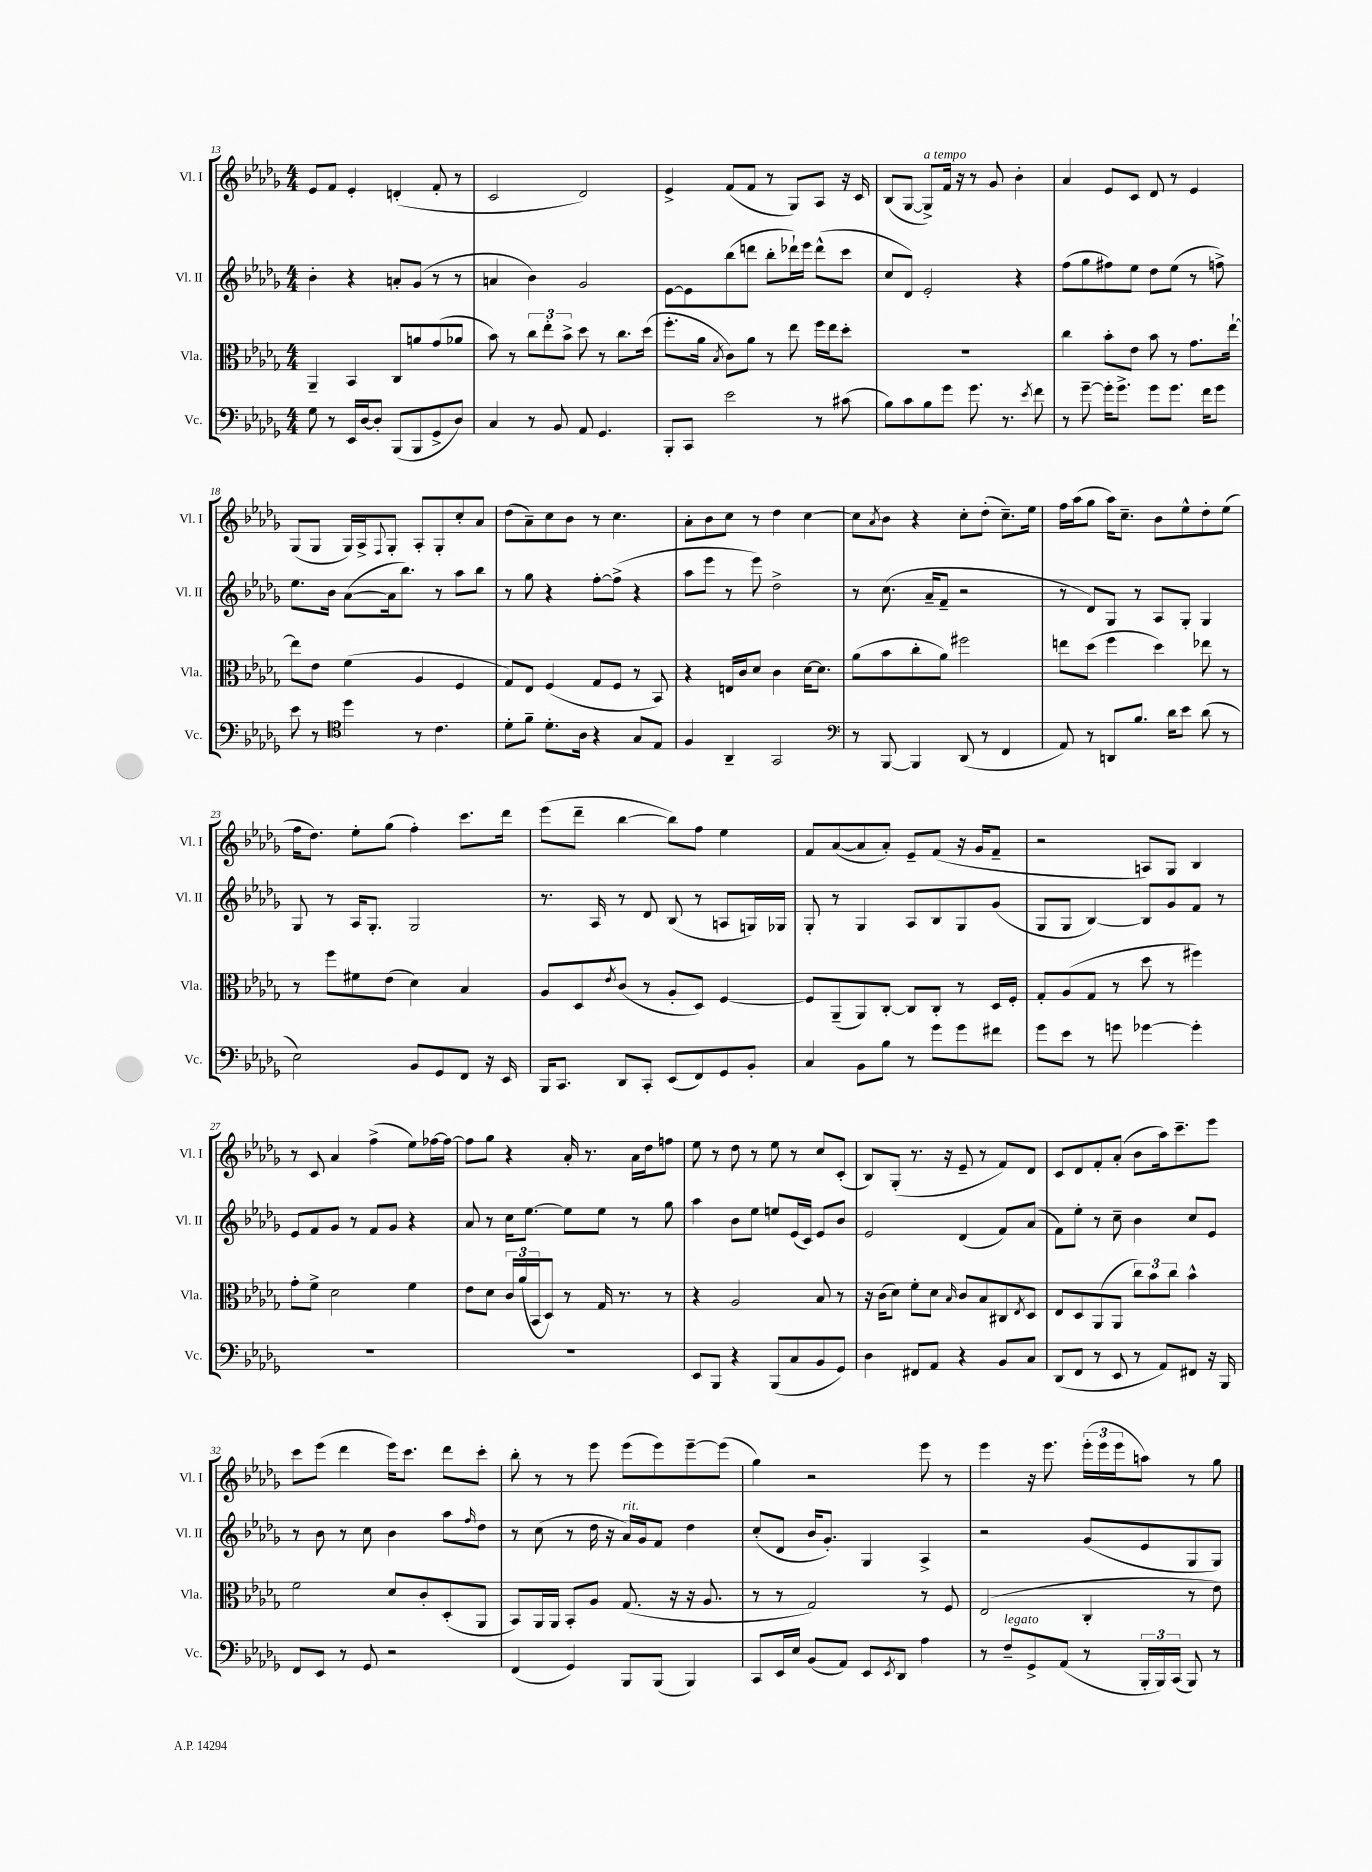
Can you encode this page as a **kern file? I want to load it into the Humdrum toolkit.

**kern	**kern	**kern	**kern
*staff4	*staff3	*staff2	*staff1
*clefF4	*clefC3	*clefG2	*clefG2
*k[b-e-a-d-g-]	*k[b-e-a-d-g-]	*k[b-e-a-d-g-]	*k[b-e-a-d-g-]
*M4/4	*M4/4	*M4/4	*M4/4
8G-	4AA-~	4b-'	8e-
8r	.	.	8f
16EE-	4BB-	4r	4e-'
[16D-	.	.	.
8D-']	.	.	.
(8BBB-	8C	8a'	(4d'
8BBB-	8a	(8g-	.
8GG-^	(8g-	8r	8f'
8D-)	8a-	8r	8r
=	=	=	=
4C	8b-)	4a	2c
.	8r	.	.
8r	12cc	4b-)	.
.	12ee-'	.	.
8BB-	.	.	.
.	12b-^	.	.
8AA-	8dd-	2g-	2d-)
4.GG-	8r	.	.
.	8.cc	.	.
.	(16dd-	.	.
=	=	=	=
8BBB-'	8.ff'	[8e-	4e-^
8CC	.	8e-]	.
.	16a-	.	.
.	8qB-	.	.
2e-	8c)	(8bb-	(8f
.	8a-	8ddd	8f
.	8r	8bb-'	8r
.	8ee-	16ddd-`)	8G-)
.	.	16eee-	.
8r	16ff	(8ddd-^^	8A-
.	16ee-	.	.
(8c#	8dd-'	8ccc	16r
.	.	.	16c
=	=	=	=
8B-)	1r	8cc	(8B-
8c	.	8d-)	[8G-
8B-	.	2e-'	8G-^])
8g-	.	.	16f
.	.	.	16r
8.g-	.	.	8r
.	.	.	8g-
8.r	.	.	.
.	.	4r	4b-'
8qe-	.	.	.
8f	.	.	.
=	=	=	=
8r	4cc	(8ff	4a-
[8g-~	.	8gg-	.
16g-']	8b-'	8ff#)	8e-
8.g-^	.	.	.
.	8e-	8ee-	8c
8g-	8b-	8dd-	8d-
8.g-	8r	(8ee-	8r
.	8.g-	8r	4e-
16f	.	.	.
8g-	.	8ff^)	.
.	[16ee-`	.	.
=	=	=	=
8e-	8ee-]	8.ee-	(8G-
8r	8e-	.	8G-
.	.	16b-	.
*clefC4	*	*	*
4dd-	(4f	([8a-	16G-)
.	.	.	16A-^
.	.	.	8qqF
.	.	16a-]	8G-'
.	.	8.bb-)	.
8r	4A-	.	8A-'
4.c	.	8r	8G-'
.	4F	8aa-	8cc'
.	.	8bb-	8a-
=	=	=	=
8d-'	8G-)	8r	(8dd-
8f~	8E-	8gg-	8a-~)
8.d-'	(4F	4r	8cc
.	.	.	8b-
16A-	.	.	.
4r	8G-	[8ff'	8r
.	8F	(8ff^]	4.cc
8G-	8r	4r	.
8E-	8BB-)	.	.
=	=	=	=
4F	4r	8aa-	8a-'
.	.	8eee-	8b-
4AA-~	16E	8r	8cc
.	16c	.	.
.	8d-	8eee-)	8r
2GG-	4c	2dd-^	4dd-
.	[16d-	.	[4cc
.	8.d-]	.	.
=	=	=	=
*clefF4	*	*	*
8r	(8a-	8r	8cc]
.	.	.	8qa-
[8BBB-	8b-	(8.cc	8b-
4BBB-]	8cc'	.	4r
.	.	16a-~	.
.	8a-)	8f~	.
(8DD-	2ff#	2r	8cc'
8r	.	.	(8dd-'
4FF	.	.	8.cc~)
.	.	.	16ee-
=	=	=	=
8AA-)	8ee	8r	16ff
.	.	.	(16aa-
8r	(8dd-	8d-)	8gg-
8DD	4ff	8G-	16aa-)
.	.	.	8.cc~
8.B-	.	8r	.
.	4dd-)	8A-	8b-
16d-	.	.	.
8e-	.	8G-'	8ee-^^
(8d-	8ee-	4G-	8dd-'
8r	8r	.	(8ee-
=	=	=	=
2E-)	8r	8G-	16ff
.	.	.	8.dd-)
.	8ff	8r	.
.	8f#	16A-	8ee-'
.	.	8.G-'	.
.	(8e-	.	(8gg-
8BB-	4d-)	2G-	4ff')
8GG-	.	.	.
8FF	4B-	.	8.ccc
16r	.	.	.
16EE-	.	.	16ddd-
=	=	=	=
16BBB-	8A-	8.r	(8eee-
8.CC	.	.	.
.	8D-	.	8ddd-~
.	.	16A-	.
.	8qe-	.	.
8DD-	(8c	8r	[4bb-
8CC'	8r	8d-	.
(8EE-	8A-'	(8B-	8bb-])
8FF)	8D-)	8r	8ff
8GG-	[4F	8A	4ee-
8BB-'	.	16G)	.
.	.	16G-	.
=	=	=	=
4C	8F]	8G-'	8f
.	(8AA-~	8r	([8a-
8BB-	8AA-)	4G-	8a-]
8B-	[8C'	.	8a-')
8r	8C]	8A-	8e-~
8g-	8C'	8B-	(8f
8g-	8r	8G-	16r
.	.	.	16g-
8f#	16D-	(8g-	8f~
.	16F'	.	.
=	=	=	=
8g-	8G-'	8G-	2r
8e-	(8A-	8G-	.
8r	8G-	[4B-)	.
8g	8r	.	.
[4g-	8dd-	8B-]	8A)
.	8r	8g-	8G-
4g-']	4ff#)	8f	4B-
.	.	8r	.
=	=	=	=
1r	8g-'	8e-	8r
.	8f^	8f	8c
.	2d-	8g-	4a-
.	.	8r	.
.	.	8f	(4ff^
.	.	8g-	.
.	4f	4r	8ee-)
.	.	.	[16ff-
.	.	.	16ff-_
=	=	=	=
1r	8e-	8a-	8ff-]
.	8d-	8r	8gg-
.	24c	16cc	4r
.	(24a-	.	.
.	.	[8.ee-	.
.	24BB-	.	.
.	8D-)	.	.
.	8r	8ee-]	16a-'
.	.	.	8.r
.	16G-	8ee-	.
.	8.r	.	.
.	.	8r	16a-
.	.	.	16dd-
.	8r	8gg-	8ff
=	=	=	=
8EE-	4r	4aa-	8ee-
8BBB-	.	.	8r
4r	2A-	8b-	8dd-
.	.	8ee-	8r
(8BBB-	.	8ee	8ee-
8C	.	(16e-	8r
.	.	16c)	.
8BB-	8B-	8e-	8cc
8GG-)	8r	8b-	(8c'
=	=	=	=
4D-	16r	2e-	8B-)
.	(16c	.	.
.	8d-)	.	(8G-'
8FF#	8f'	.	8.r
8AA-	8d-	.	.
.	.	.	16r
.	16qqB-	.	.
4r	8c	(4d-	8e-~
.	8B-	.	8r
8BB-	8C#	8f)	8f)
.	8qE-	.	.
8C	8D-	(8a-	8d-
=	=	=	=
(8DD-	8E-	8f)	8c
8FF	8D-	8ee-'	8d-
8r	(8AA-	8r	8f'
8EE-	8AA-	8cc~	(8a-'
8r	12cc)	4b-	8b-
.	12b-	.	.
8AA-)	.	.	16aa-)
.	12cc	.	.
.	.	.	8.ccc~
8FF#	4b-^^	8cc	.
16r	.	8e-	8eee-
16BBB-	.	.	.
=	=	=	=
8FF	2f	8r	8ccc
8EE-	.	8b-	(8eee-
8r	.	8r	4ddd-
8GG-	.	8cc	.
2r	8d-	4b-	16eee-)
.	.	.	8.ccc
.	8c'	.	.
.	(8D-'	8aa-	8ddd-
.	.	16qqff	.
.	8AA-	8dd-	8ccc'
=	=	=	=
(4FF	8BB-)	8r	8bb-'
.	16AA-	(8cc	8r
.	16AA-	.	.
4GG-)	8BB-'	8r	8r
.	8A-	16dd-	8eee-
.	.	16r	.
8BBB-	(8.G-	16a-)	(8eee-
.	.	16g-	.
(8BBB-	.	8f	8eee-)
.	16r	.	.
4BBB-)	16r	4dd-	[8eee-~
.	8.A-	.	.
.	.	.	(8eee-]
=	=	=	=
8CC	8r	(8cc'	4gg-)
16EE-	8r	8d-	.
16E-	.	.	.
(8BB-	2G-)	16b-	2r
.	.	8.g-')	.
8AA-)	.	.	.
8EE-	.	4G-	.
8qEE-	.	.	.
8DD-	.	.	.
4A-	8r	4A-^	8eee-
.	8F	.	8r
=	=	=	=
8r	(2E-	2r	4eee-
8F~	.	.	.
8GG-^	.	.	16r
.	.	.	8.eee-
(8AA-	.	.	.
8r	4C'	(8g-	(24eee-'
.	.	.	24eee-
.	.	.	24eee-
24BBB-'	.	8e-	8aa)
24BBB-)	.	.	.
(24CC	.	.	.
8BBB-)	8r	8G-	8r
8r	8e-)	8G-)	8gg-
==	==	==	==
*-	*-	*-	*-
